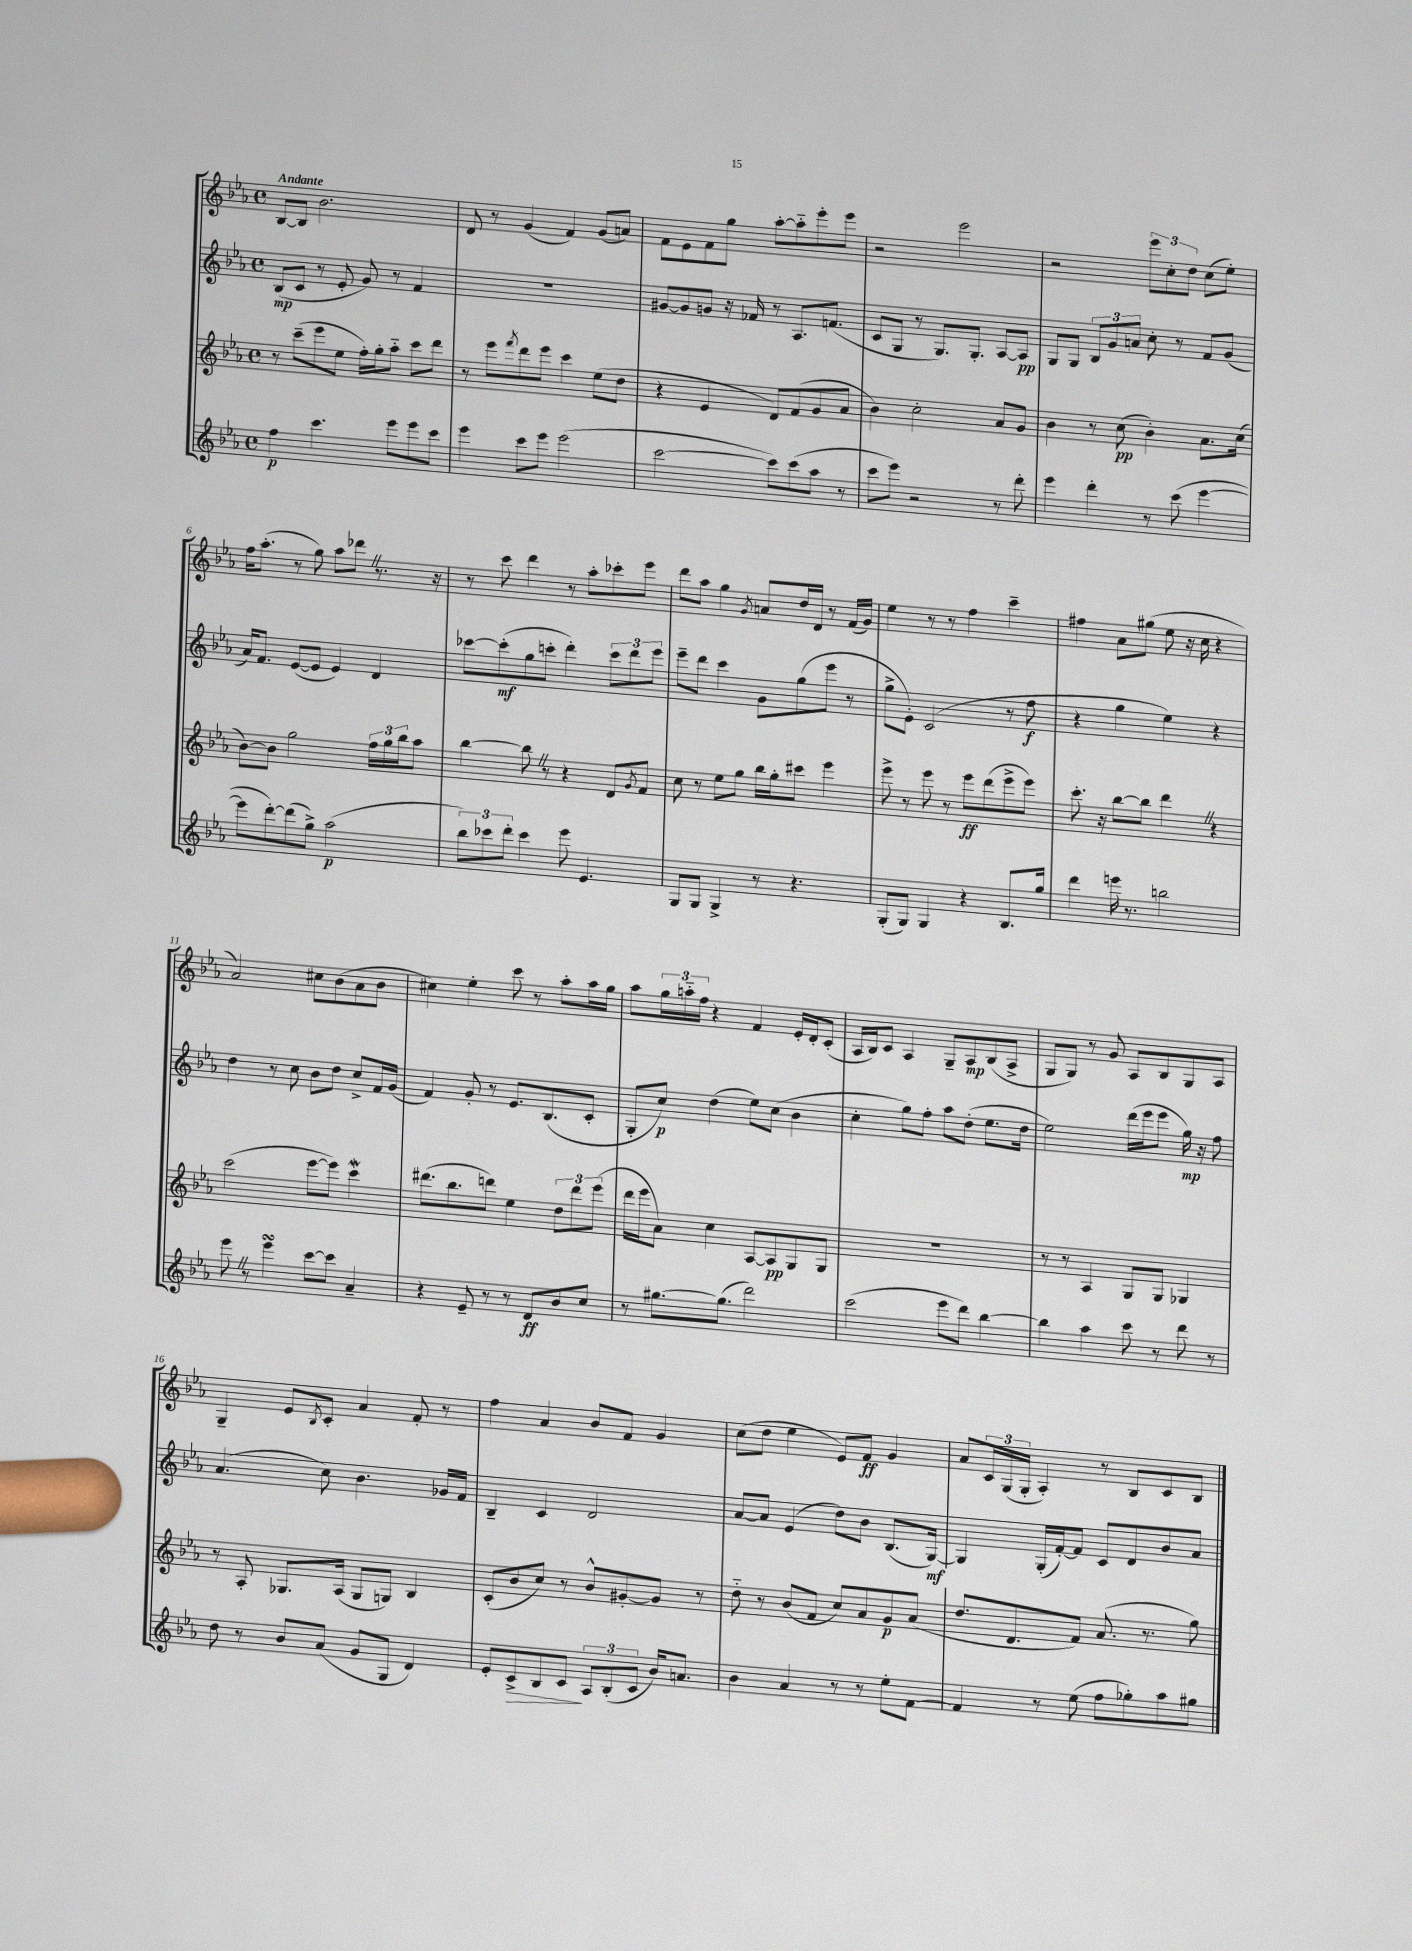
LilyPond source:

<<
\new StaffGroup <<
\new Staff = "s0" {
    \clef treble \key ees \major \defaultTimeSignature \time 4/4 \tempo "Andante"
    bes8~ bes8 bes'2. |
    d'8 r8 g'4( f'4) g'8( a'8) |
    f'8 ees'8 f'8 g''8 aes''8~-. aes''8-_ ees'''8-. ees'''8 |
    r2 ees'''2 |
    r2 \tuplet 3/2 { ees'''8 c''8-. d''8 } c''8( ees''8-.) |
    f''16 aes''8.-.( r8 g''8) aes''8 des'''8 \once \override BreathingSign.text = \markup { \musicglyph "scripts.caesura.straight" } \breathe r8. r16 |
    r8 c'''8 d'''4 r8 aes''8-. ces'''8-. ees'''8 |
    d'''8 aes''8 g''4 \acciaccatura { g'8 } a'8 d''16 d'16 r8 f'16( g'16) |
    ees''4 r8 r8 f''4 c'''4-- |
    fis''4 aes'8 gis''8( ees''8 r16 c''16 r4 |
    aes'2) cis''8 bes'8( aes'8 bes'8 |
    cis''4) ees''4-. c'''8 r8 aes''8-. aes''16 g''16 |
    aes''8 \tuplet 3/2 { g''16 a''16-_ f''16 } r4 f'4 ees'16-. d'16-. c'8-.( |
    aes16 bes16) c'8 aes4 g8-- aes8\mp bes8( aes8-> |
    g8 g8) r8 g'8 aes8 bes8 g8 aes8 |
    g4-- ees'8 \acciaccatura { bes8 } c'8-. aes'4 f'8-. r8 |
    f''4 aes'4 bes'8 f'8 g'4 |
    c''8( d''8 ees''4 ees'8) f'8\ff g'4 |
    aes'8 \tuplet 3/2 { c'16 g16( g16-. } aes4-.) r8 bes8 c'8 bes8 \bar "|." |
}
\new Staff = "s1" {
    \clef treble \key ees \major \defaultTimeSignature \time 4/4
    bes8\mp( c'8 r8 ees'8-. g'8) r8 f'4 |
    r1 |
    gis'8~ gis'8 g'8 r16 fes'16 r8 aes8. f'8.( |
    c'8 g8 r8 g8.) g8.-. aes8~ aes8\pp |
    g8 g8 \tuplet 3/2 { bes8 g'8 a'8 } c''8-. r8 f'8 g'8( |
    aes'16) f'8. ees'8~( ees'8 ees'4) d'4 |
    ces'''8~ ces'''8-.\mf( g''8 c'''8-. d'''4-.) \tuplet 3/2 { c'''8 d'''8 ees'''8 } |
    ees'''8-- d'''8 c'''4 g'8 g''8( ees'''8 r8 |
    g''8-> ees'8-.) c'2( r8 f''8\f |
    r4 g''4 ees''4) r4 |
    d''4 r8 c''8 bes'8 d''8 c''8-> f'16 g'16( |
    f'4) g'8-. r8 ees'8. bes8.( c'8-. |
    g8-. c''8\p) d''4( ees''8) c''8( bes'4 |
    c''4-. g''8) f''8-. aes''8 d''8-.( ees''8. d''16 |
    ees''2) d'''16( ees'''16 ees'''8 g''16\mp) r16 f''8 |
    aes'4.( c''8) bes'4. ges'16 f'16 |
    bes4-- c'4 d'2 |
    aes'8~ aes'8 ees'4( d''8) bes'8 bes8.( g16~\mf) |
    g4 g16-.( f'16~-.) f'8 c'8 d'8 bes'8 aes'8 \bar "|." |
}
\new Staff = "s2" {
    \clef treble \key ees \major \defaultTimeSignature \time 4/4
    r8 c'''8--( ees'''8 ees''8 f''16-.) g''16-. aes''8-_ c'''8 d'''8 |
    r8 ees'''8 \acciaccatura { f'''8 } d'''8 ees'''8 c'''4 ees''8( d''8 |
    r4 ees'4 d'8) f'8( g'8 aes'8 |
    bes'4) c''2-. aes'8 g'8 |
    bes'4 r8 c''8\pp( bes'4-.) aes'8. c''16( |
    bes'8~) bes'8 g''2 \tuplet 3/2 { f''16 g''16 bes''16 } aes''8 |
    bes''4~ bes''8 \once \override BreathingSign.text = \markup { \musicglyph "scripts.caesura.straight" } \breathe r8 r4 d'8 \acciaccatura { g'8 } f'8 |
    c''8 r8 ees''8 g''8 bes''16 g''16-. cis'''8 ees'''4 |
    ees'''8-> r8 ees'''8 r8 ees'''8\ff d'''8( ees'''8-> ees'''8) |
    c'''8.-. r16 bes''8~ bes''8 d'''4 \once \override BreathingSign.text = \markup { \musicglyph "scripts.caesura.straight" } \breathe r4 |
    c'''2( ees'''8~ ees'''8) c'''4\mordent |
    dis'''8.( bes''8. d'''8) ees''4 \tuplet 3/2 { d''8 d'''8 ees'''8( } |
    d'''16 ees'''16 aes'8) c''4 aes8~ aes8\pp g8 g8 |
    R1 |
    r8 r8 aes4 g8 g8 ges4 |
    r8 aes8-. ges8. aes16( ges8 g8) bes4 |
    c'8-.( bes'8 c''8) r8 bes'8-^ gis'8~-. gis'8 r8 |
    d''8-_ r8 bes'8( f'8 c''8) aes'8 g'8\p aes'8( |
    d''8. d'8. f'8) aes'8.( r8. g''8) \bar "|." |
}
\new Staff = "s3" {
    \clef treble \key ees \major \defaultTimeSignature \time 4/4
    f''4\p c'''4. ees'''8 ees'''8 c'''8 |
    ees'''4 c'''8 ees'''8 ees'''2( |
    c'''2~ c'''8) c'''8( aes''8 r8 |
    c'''8 ees'''8) r2 r8 d'''8-. |
    ees'''4 d'''4-. r8 c'''8( ees'''4~ |
    ees'''8 d'''8~-.) d'''8( g''8->) aes''2\p( |
    \tuplet 3/2 { bes''8) ces'''8 d'''8-. } ces'''4 ees'''8 ees'4. |
    g8 g8 g4-> r8 r4. |
    g8-.( g8) g4 r4 bes8. g''16 |
    d'''4 e'''16 r8. b''2 |
    ees'''8 \once \override BreathingSign.text = \markup { \musicglyph "scripts.caesura.straight" } \breathe r8 ees'''4\turn c'''8~ c'''8 aes'4-- |
    r4 ees'8-- r8 r8 d'8\ff bes'8 c''8 |
    r8 gis''8.~ gis''8.( d'''2) |
    c'''2( ees'''8 d'''8) bes''4~ |
    bes''4 aes''4 c'''8 r8 d'''8 r8 |
    d''8 r8 bes'8 aes'8( g'8 g8 d'4) |
    ees'8-. c'8->\> bes8 c'8\! \tuplet 3/2 { aes8 bes8-.( c'8 } bes'16) a'8. |
    bes'4 aes'4 r8 r8 ees''8-. f'8~ |
    f'4 r8 ees''8( f''8 ges''8-.) aes''8 gis''8 \bar "|." |
}
>>
>>
